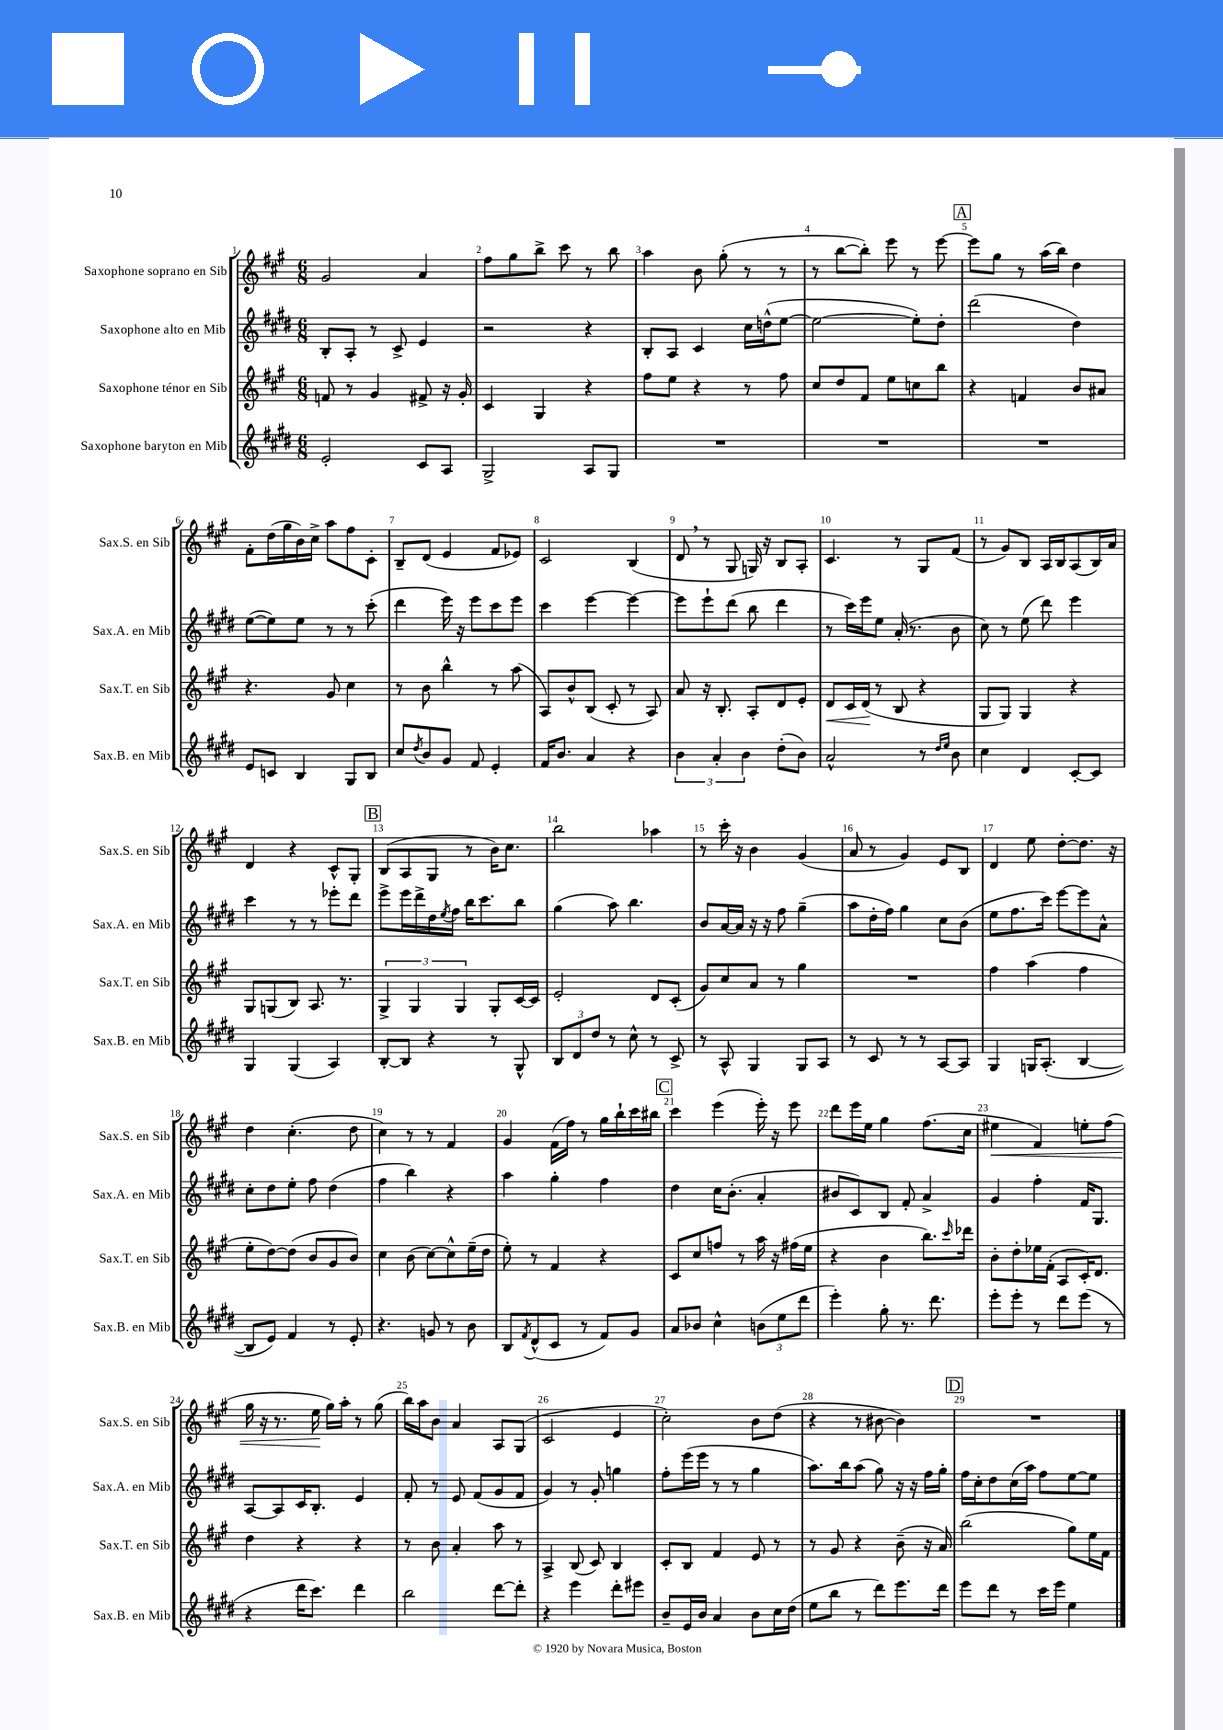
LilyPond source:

<<
\new StaffGroup <<
\new Staff = "s0" \with { instrumentName = "Saxophone soprano en Sib" shortInstrumentName = "Sax.S. en Sib" } {
    \clef treble \key a \major \numericTimeSignature \time 6/8
    gis'2 a'4 |
    fis''8 gis''8 b''8-> cis'''8 r8 b''8 |
    a''4 b'8 gis''8-.( r8 r8 |
    r8 b''8~ b''8-.) e'''8 r8 e'''8~ |
    \mark \markup { \box "A" } e'''8 gis''8 r8 a''16( b''16) d''4 |
    fis'8-. d''16( gis''16 b'16) cis''16-> a''8 fis''8 cis'8-. |
    b8-- d'8( e'4 fis'8 ees'8) |
    cis'2 b4( |
    d'8 \breathe r8 gis8 g16) r16 b8 a8-. |
    cis'4. r8 gis8 fis'8( |
    r8 gis'8) b8 a16 b16 a8( b16) a'16 |
    d'4 r4 cis'8-^ gis8-. |
    \mark \markup { \box "B" } b8( a8 gis8 r8 b'16) cis''8. |
    b''2 aes''4 |
    r8 cis'''16-. r16 b'4 gis'4( |
    a'8 r8 gis'4) e'8 b8 |
    d'4 e''8 d''8~-. d''8. r16 |
    d''4 cis''4.-.( d''8 |
    cis''4) r8 r8 fis'4 |
    gis'4 fis'16( fis''16) r8 gis''16 b''16-! cis'''16 bis''16 |
    \mark \markup { \box "C" } cis'''4 e'''4( e'''16-.) r16 e'''8 |
    d'''8 e'''16 e''16 gis''4 fis''8.( cis''16 |
    eis''4\< fis'4) e''8-. fis''8( |
    gis''16 r16 r8. e''16\! gis''16) a''16-. r8 gis''8( |
    b''16) a''16 b'8 a'4 a8 gis8( |
    cis'2 e'4 |
    cis''2-.) b'8 d''8( |
    r4 r8 bis'8~ bis'4) |
    \mark \markup { \box "D" } R2. \bar "|." |
}
\new Staff = "s1" \with { instrumentName = "Saxophone alto en Mib" shortInstrumentName = "Sax.A. en Mib" } {
    \clef treble \key e \major \numericTimeSignature \time 6/8
    b8-. a8-. r8 cis'8-> e'4 |
    r2 r4 |
    b8-. a8 cis'4 cis''16 d''16-^( e''8~ |
    e''2~ e''8-.) dis''8-. |
    \mark \markup { \box "A" } dis'''2( dis''4) |
    e''8~( e''8) e''8 r8 r8 cis'''8-.( |
    dis'''4 e'''16) r16 e'''8 cis'''8 e'''8 |
    cis'''4 e'''4~ e'''4~ |
    e'''8 e'''8-! dis'''8( b''8 dis'''4 |
    r8 cis'''16) e'''16 e''8 a'16-.( r8. b'8 |
    cis''8) r8 e''8( dis'''8) e'''4 |
    cis'''4 r8 r8 ees'''8-. dis'''8 |
    \mark \markup { \box "B" } e'''8-> e'''16 dis'''16-> dis''16 \acciaccatura { e''8 } fis''16 b''16 cis'''8. b''8 |
    gis''4( a''8) b''4. |
    b'8 a'16~ a'16 r16 r16 fis''8 gis''4--( |
    a''8 dis''16-. fis''16) gis''4 cis''8 b'8( |
    e''8 fis''8. cis'''16) e'''8~ e'''8 a'8-^ |
    cis''8-. dis''8 e''8-. fis''8 dis''4( |
    fis''4 b''4) r4 |
    a''4 gis''4-. fis''4 |
    \mark \markup { \box "C" } dis''4 cis''16 b'8.-.( a'4-. |
    bis'8 cis'8) b8 fis'8-. a'4-> |
    gis'4 fis''4-. fis'16 gis8. |
    a8~ a8 cis'16 b8.-. e'4 |
    fis'8-. r8 e'8 fis'8( gis'8 fis'8 |
    gis'4) r8 gis'8-. g''4 |
    fis''8-. e'''16( e'''16 r8 r8 gis''4 |
    a''8.) b''16 a''8( gis''8) r16 r16 fis''16 gis''16-. |
    \mark \markup { \box "D" } fis''16 cis''16-. dis''8 cis''16( a''16) fis''8 e''8~ e''8 \bar "|." |
}
\new Staff = "s2" \with { instrumentName = "Saxophone ténor en Sib" shortInstrumentName = "Sax.T. en Sib" } {
    \clef treble \key a \major \numericTimeSignature \time 6/8
    f'8 r8 gis'4 fis'8-> r16 gis'16-. |
    cis'4 gis4 r4 |
    fis''8 e''8 r4 r8 fis''8 |
    cis''8 d''8 fis'8 e''8 c''8 b''8 |
    \mark \markup { \box "A" } r4 f'4 b'8 ais'8 |
    r4. gis'8 cis''4 |
    r8 b'8 b''4-^ r8 a''8( |
    a8) b'8-^ b8( cis'8-. r8 a8) |
    a'8 r16 b8.-. a8-. d'8 e'8-. |
    d'8\< cis'16 d'16\!( r8 b8 r4 |
    gis8 gis8) gis4 r4 |
    gis8 g8( b8) a8. r8. |
    \mark \markup { \box "B" } \tuplet 3/2 { gis4-> gis4 gis4 } gis8-. cis'16~ cis'16 |
    e'2-. d'8 cis'8-.( |
    gis'8) cis''8 a'8 r8 gis''4 |
    R2. |
    fis''4 a''4( fis''4 |
    e''8-. d''8~) d''8( b'8 gis'8 b'8) |
    cis''4 b'8( cis''8~) cis''8-^ e''16--( d''16 |
    e''8-.) r8 fis'4 r4 |
    \mark \markup { \box "C" } cis'8 cis''8 f''8 r8 a''16 r16 fis''16( e''16 |
    r4 b'4 b''8.) \grace { cis'''16 } des'''16 |
    b'8-. d''8-. ees''16 fis'16-.( a8 cis'16-.) d'8. |
    d''4 r4 r4 |
    r8 b'8 a'4-. a''8 r8 |
    a4-> b8( cis'8) b4 |
    cis'8-. b8 fis'4 e'8 r8 |
    r8 gis'8 r4 b'8--( r16 a'16) |
    \mark \markup { \box "D" } b''2( gis''8) e''16 fis'16 \bar "|." |
}
\new Staff = "s3" \with { instrumentName = "Saxophone baryton en Mib" shortInstrumentName = "Sax.B. en Mib" } {
    \clef treble \key e \major \numericTimeSignature \time 6/8
    e'2-. cis'8 a8 |
    gis2-> a8 gis8 |
    R2. |
    R2. |
    \mark \markup { \box "A" } R2. |
    e'8 c'8 b4 gis8 b8 |
    cis''8 \acciaccatura { dis''8 } b'8 gis'8 fis'8 e'4-. |
    fis'16 b'8. a'4 r4 |
    \tuplet 3/2 { b'4 a'4-. b'4 } dis''8-.( b'8) |
    a'2-^ r8 \grace { dis''16 e''16 } b'8 |
    cis''4 dis'4 cis'8~-. cis'8 |
    gis4 gis4( a4) |
    \mark \markup { \box "B" } b8~-. b8 r4 r8 gis8-^ |
    \tuplet 3/2 { b8 dis'8 dis''8 } r8 cis''8-^ r8 cis'8-> |
    r8 a8-^ gis4 gis8 a8 |
    r8 cis'8 r8 r8 a8~ a8 |
    gis4 g16 a8.-.( b4~ |
    b8 e'8) fis'4 r8 e'8-. |
    r4. g'8 r8 b'8 |
    b8 \acciaccatura { fis'8 } dis'8-^( cis'8 r8 fis'8) gis'8 |
    \mark \markup { \box "C" } a'8 bes'8 cis''4-^ \tuplet 3/2 { b'8( e''8 dis'''8 } |
    e'''4-.) gis''8-. r8. dis'''8. |
    e'''8-. e'''8-. r8 dis'''8 e'''8( r8 |
    r4 dis'''16 cis'''8.) dis'''4 |
    b''2 dis'''8~ dis'''8-. |
    r4 e'''4 dis'''8-. eis'''8 |
    b'8-- e'16 b'16 a'4 b'8 cis''16 dis''16( |
    e''8 b''8 r8 dis'''8) e'''8. dis'''16 |
    \mark \markup { \box "D" } e'''8 dis'''8 r8 cis'''16 e'''16 e''4 \bar "|." |
}
>>
>>
\layout { \context { \Score \override BarNumber.break-visibility = ##(#f #t #t) barNumberVisibility = #all-bar-numbers-visible } }
